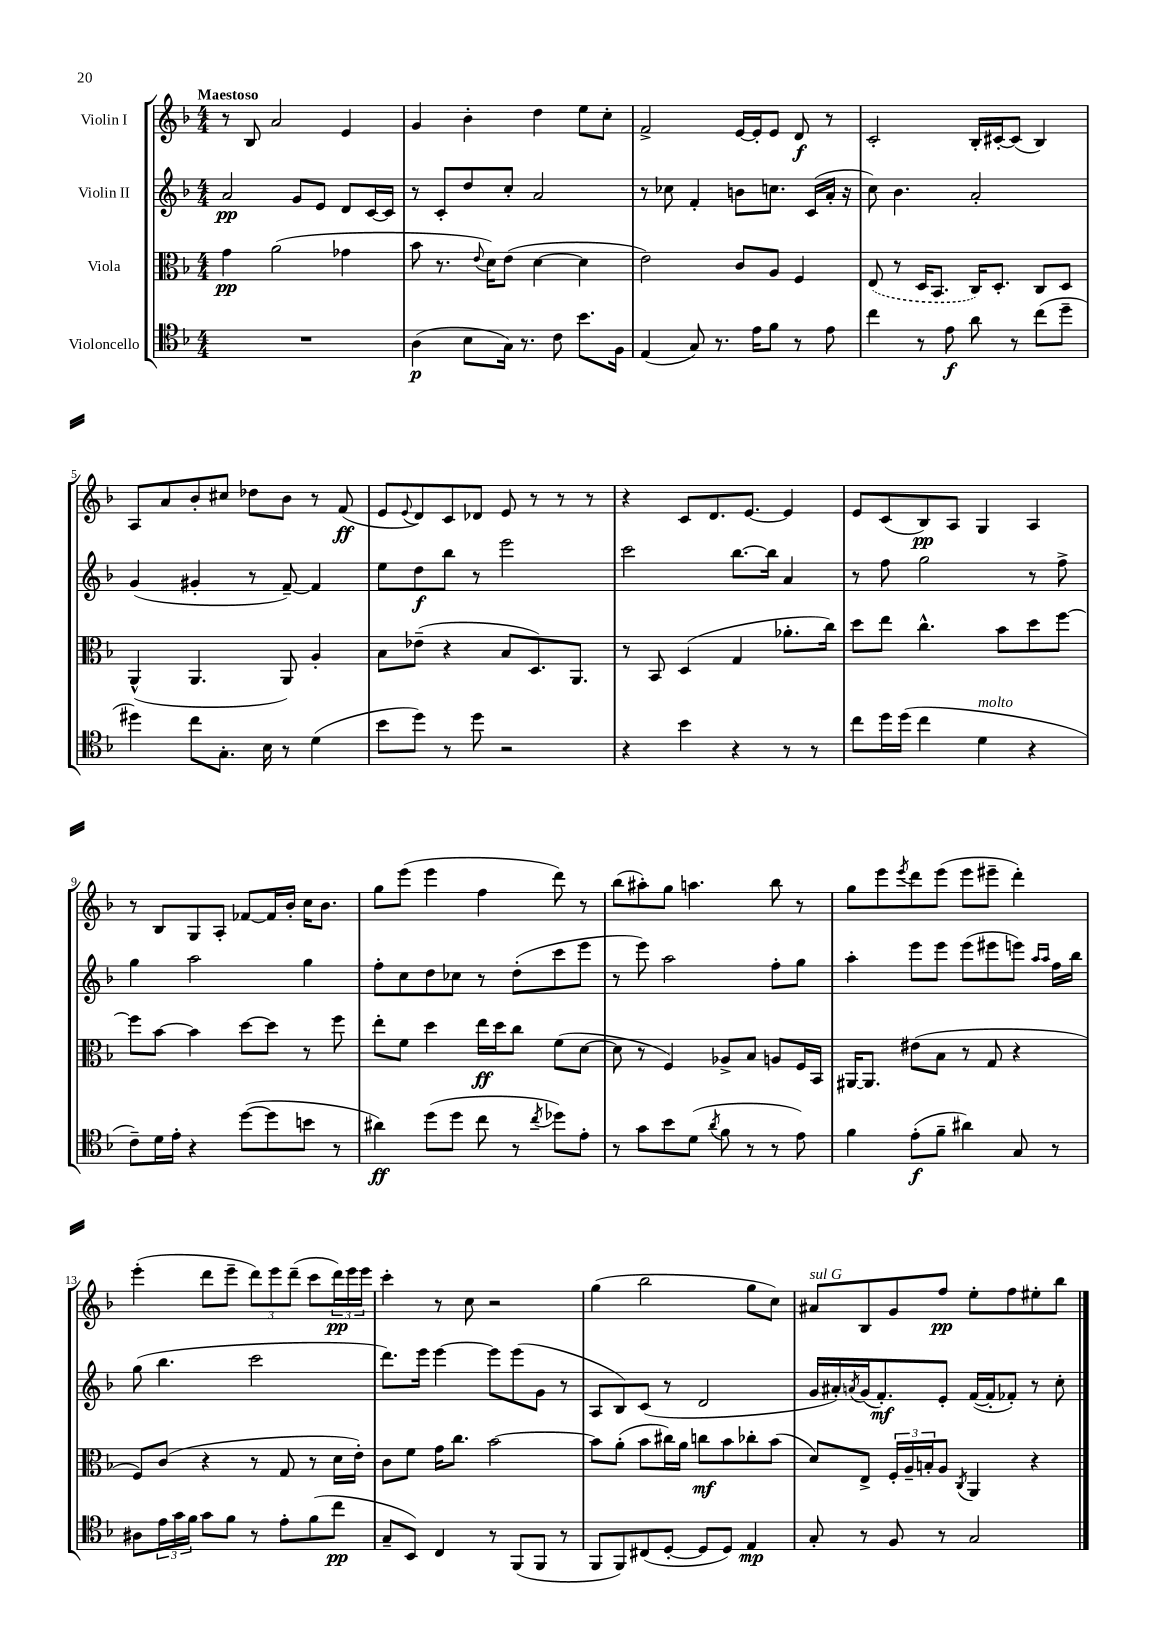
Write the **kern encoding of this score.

**kern	**kern	**kern	**kern
*staff4	*staff3	*staff2	*staff1
*clefC4	*clefC3	*clefG2	*clefG2
*k[b-]	*k[b-]	*k[b-]	*k[b-]
*M4/4	*M4/4	*M4/4	*M4/4
1r	4g	2a	8r
.	.	.	8B-
.	(2a	.	2a
.	.	8g	.
.	.	8e	.
.	4g-	8d	4e
.	.	[16c	.
.	.	16c]	.
=	=	=	=
(4A	8b-	8r	4g
.	8.r	8c'	.
8B-	.	8dd	4b-'
.	8qqe	.	.
.	16d)	.	.
16G)	(8e	8cc'	.
8.r	.	.	.
.	[4d	2a	4dd
8c	.	.	.
8.b-	4d]	.	8ee
.	.	.	8cc'
16F	.	.	.
=	=	=	=
(4E	2e)	8r	2f^
.	.	8cc-	.
8G)	.	4f'	.
8.r	.	.	.
.	8c	8b	[16e
16e	.	.	16e']
8f	8A	8.cc	8e
8r	4F	.	8d
.	.	(16c	.
8e	.	16a'	8r
.	.	16r	.
=	=	=	=
4cc	(8E	8cc)	2c'
.	8r	4.b-	.
8r	16D	.	.
.	8.BB-	.	.
8e	.	.	.
8a	16C)	2a'	16B-'
.	8.D'	.	[16c#'
8r	.	.	(8c#]
(8cc	8C	.	4B-)
8dd~	8D	.	.
=	=	=	=
4dd#)	(4AA^^	(4g	8A
.	.	.	8a
8cc	4.AA	4g#'	8b-'
8.G'	.	.	8cc#
.	.	8r	8dd-
16B-	.	.	.
8r	8AA)	[8f~)	8b-
(4d	4A'	4f]	8r
.	.	.	(8f
=	=	=	=
8b-	8B-	8ee	8e
.	.	.	8qqe
8dd)	(8e-~	8dd	8d)
8r	4r	8bb-	8c
8dd	.	8r	8d-
2r	8B-	2eee	8e
.	8.D)	.	8r
.	.	.	8r
.	8.AA	.	.
.	.	.	8r
=	=	=	=
4r	8r	2ccc	4r
.	8BB-	.	.
4b-	(4D	.	8c
.	.	.	8.d
4r	4G	[8.bb-	.
.	.	.	[8.e
.	.	16bb-]	.
8r	8.a-'	4a	4e]
8r	.	.	.
.	16cc)	.	.
=	=	=	=
8cc	8dd	8r	8e
16dd	8ee	8ff	(8c
(16dd	.	.	.
4cc	4.cc^^	2gg	8B-)
.	.	.	8A
4d	.	.	4G
.	8b-	.	.
4r	8dd	8r	4A
.	[8ff	8ff^	.
=	=	=	=
8c~)	8ff]	4gg	8r
16d	[8b-	.	8B-
16e'	.	.	.
4r	4b-]	2aa	8G
.	.	.	8A'
([8dd	[8dd	.	[8f-
8dd]	8dd]	.	16f-]
.	.	.	16b-'
8b	8r	4gg	16cc
.	.	.	8.b-
8r	8ff	.	.
=	=	=	=
4a#)	8ee'	8ff'	8gg
.	8f	8cc	(8eee
(8dd	4dd	8dd	4eee
8dd	.	8cc-	.
8cc	16ee	8r	4ff
.	16dd	.	.
8r	8cc	(8dd'	.
8qcc	.	.	.
8dd-)	(8f	8ccc	8ddd)
8e'	[8d	8eee	8r
=	=	=	=
8r	8d]	8r	(8bb-
8g	8r	8eee)	8aa#')
8b-	4F)	2aa	8gg
(8d	.	.	4.aa
8qa	.	.	.
8f	8A-^	.	.
8r	8B-	.	.
8r	8A	8ff'	8bb-
8e)	16F	8gg	8r
.	16BB-	.	.
=	=	=	=
4f	[16AA#	4aa'	8gg
.	8.AA#]	.	.
.	.	.	8eee
.	.	.	8qeee
(8e'	(8e#	8eee	8ddd
8f~	8B-	8eee	(8eee
4a#)	8r	(8eee	8eee
.	8G	8eee#	8eee#~
8G	4r	8eee)	4ddd')
.	.	16qqaa	.
.	.	16qqaa	.
8r	.	16ff	.
.	.	16bb-	.
=	=	=	=
8A#	8F)	(8gg	(4eee'
24e	(8c	4.bb-	.
24g	.	.	.
24f	.	.	.
8g	4r	.	8ddd
8f	.	.	8eee~
8r	8r	2ccc	12ddd)
.	.	.	12eee
8e'	8G	.	.
.	.	.	(12ddd~
(8f	8r	.	8ccc
8cc	16d	.	24ddd)
.	.	.	24eee
.	16e')	.	.
.	.	.	24eee
=	=	=	=
8G~	8c	8.ddd)	4ccc'
8BB-)	8f	.	.
.	.	16eee	.
4C	16g	[4eee	8r
.	8.cc	.	.
.	.	.	8cc
8r	[2b-	8eee]	2r
(8FF	.	(8eee	.
8FF	.	8g	.
8r	.	8r	.
=	=	=	=
8FF	8b-]	8A	(4gg
8FF)	(8a'	8B-)	.
(8C#	8b-	(8c	2bb-
[8D'	16cc#)	8r	.
.	16a	.	.
8D]	8cc	2d	.
8D)	8b-	.	.
4E	8cc-'	.	8gg
.	(8b-	.	8cc)
=	=	=	=
8G'	8d)	16g	8a#
.	.	16a#')	.
.	.	8qa	.
8r	8E^	(16g	8B-
.	.	8.f')	.
8F	24F'	.	8g
.	24A~	.	.
.	24B'	.	.
8r	8A	8e'	8ff
.	8qC	.	.
2G	4AA	([16f	8ee'
.	.	16f']	.
.	.	8f-')	8ff
.	4r	8r	8ee#'
.	.	8cc'	8bb-
==	==	==	==
*-	*-	*-	*-
